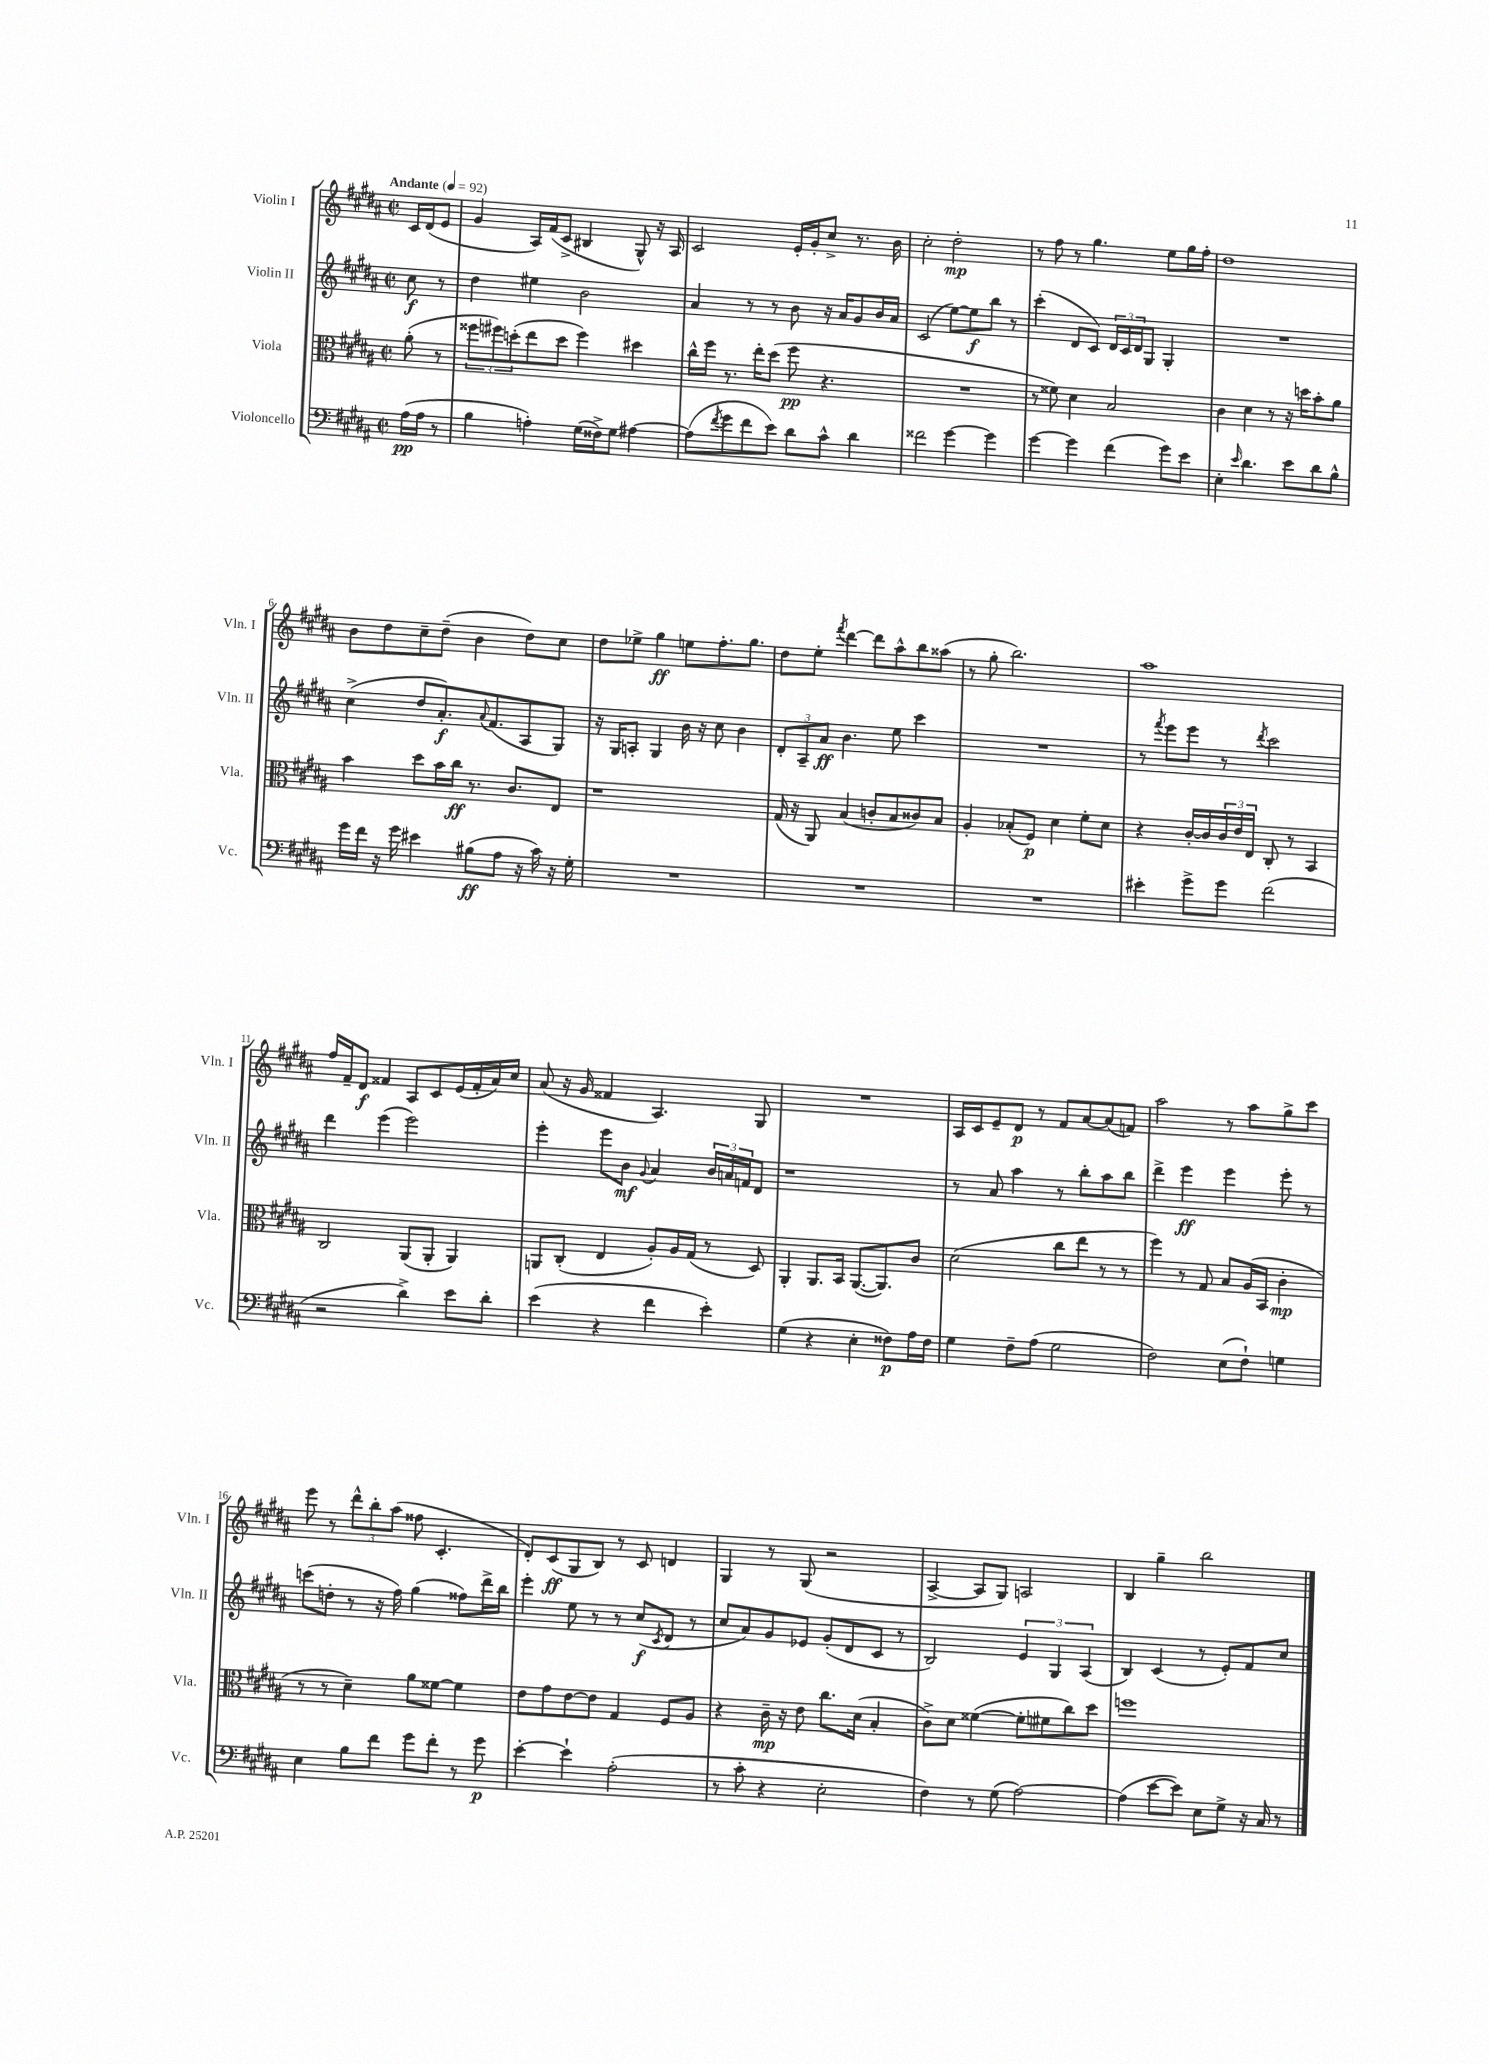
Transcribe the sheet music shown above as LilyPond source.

<<
\new StaffGroup <<
\new Staff = "s0" \with { instrumentName = "Violin I" shortInstrumentName = "Vln. I" } {
    \clef treble \key b \major \defaultTimeSignature \time 2/2 \partial 4 \tempo "Andante" 4 = 92
    cis'16 dis'16( e'8 |
    gis'4 ais16) fis'16( cis'8-> bis4 gis8-^) r16 ais16 |
    cis'2 e'16-. gis'16-. cis''8-> r8. b'16 |
    cis''2-. dis''2-.\mp |
    r8 fis''8 r8 gis''4. e''8 gis''16 fis''16-. |
    dis''1 |
    b'8 dis''8 cis''8-- dis''8--( b'4 dis''8) cis''8 |
    dis''8 ees''8-> gis''4\ff e''8 fis''8.-. gis''8. |
    dis''8 e''8-. \acciaccatura { fis'''8 } dis'''4~ dis'''8 ais''8-^ b''8 aisis''8( |
    r8 gis''8-. b''2.) |
    ais''1 |
    fis''16 fis'16-- dis'8\f fisis'4 ais8 cis'8 e'16( fisis'16-. ais'16) cis''16 |
    ais'8( r16 gis'16 fisis'4 ais4.) gis8 |
    R1 |
    ais16 cis'16 e'8-- dis'8\p r8 fis'8 ais'8~ ais'8( f'8) |
    ais''2 r8 ais''8 gis''8-> cis'''8 |
    e'''8 r8 \tuplet 3/2 { dis'''8-^ b''8-. ais''8( } fisis''8 cis'4.-. |
    dis'8-.) cis'8\ff( gis8 b8) r8 cis'8 d'4 |
    gis4 r8 gis8( r2 |
    ais4~-> ais8 gis8) a2 |
    b4 gis''4-- b''2 \bar "|." |
}
\new Staff = "s1" \with { instrumentName = "Violin II" shortInstrumentName = "Vln. II" } {
    \clef treble \key b \major \defaultTimeSignature \time 2/2 \partial 4
    cis''8\f r8 |
    dis''4 eis''4 b'2 |
    ais'4 r8 r8 b'8 r16 ais'16 gis'8 b'16 ais'16 |
    cis'2( e''8~) e''8\f b''8 r8 |
    cis'''4-.( dis'8 cis'8) \tuplet 3/2 { dis'16 cis'16 dis'16 } gis8 gis4-. |
    R1 |
    cis''4->( dis''8 ais'8.-.\f) \appoggiatura { ais'8 } fis'8.( ais8 gis8) |
    r16 gis16 a8-. gis4 b'16 r16 cis''8 b'4 |
    \tuplet 3/2 { dis'8-. ais8-- ais'8\ff } b'4. e''8 cis'''4 |
    R1 |
    r8 \acciaccatura { fis'''8 } e'''8 e'''8 r8 \acciaccatura { dis'''8 } cis'''2 |
    dis'''4 e'''4( e'''2) |
    e'''4-. e'''8 b'8\mf \appoggiatura { gis'8 } ais'4 \tuplet 3/2 { b'16 a'16 f'16 } dis'8 |
    r1 |
    r8 ais'8 ais''4 r8 b''8-. ais''8 b''8 |
    dis'''4-> e'''4\ff e'''4 e'''8-. r8 |
    c'''8( d''8-. r8 r16 fis''16) gis''4( fisis''8) dis'''16-> b''16 |
    e'''4-. e''8 r8 r8 cis''8\f( \acciaccatura { cis'8 } dis'8 r8 |
    cis''8 ais'8) gis'8 ees'8 gis'8-.( dis'8 cis'8 r8 |
    b2) \tuplet 3/2 { e'4 gis4 ais4( } |
    b4) cis'4( r8 e'8-.) fis'8 cis''8 \bar "|." |
}
\new Staff = "s2" \with { instrumentName = "Viola" shortInstrumentName = "Vla." } {
    \clef alto \key b \major \defaultTimeSignature \time 2/2 \partial 4
    ais'8-.( r8 |
    \tuplet 3/2 { fisis''8 fis''8) d''8-.( } e''8 d''8 fis''4) dis''4 |
    cis''16-^ fis''16 r8. e''16-. dis''8( fis''8\pp r4. |
    R1 |
    r8 fisis'8) dis'4 b2 |
    cis'4 dis'4 r8 r16 d''16 b'8-. ais'8 |
    b'4 dis''8 b'16 cis''16\ff r8. cis'8. e8 |
    r1 |
    gis16( r16 ais,8) b4( c'8-. b8 cisis'8) b8 |
    ais4-. bes8-.( fis8\p) dis'4 fis'8-. dis'8 |
    r4 cis'16~-. cis'16 \tuplet 3/2 { cis'16 e'16 e16 } cis8-. r8 b,4 |
    cis2 ais,8( ais,8-. ais,4) |
    a,8 cis8-.( e4 ais8-.) ais16 gis16( r8 dis8) |
    ais,4-. ais,8. b,16 ais,8.~( ais,8.) cis'8 |
    dis'2( cis''8 e''8 r8 r8 |
    fis''4) r8 gis8 b8 ais16( b,16 cis'4-.\mp |
    r8 r8 dis'4--) ais'8 fisis'8~ fisis'4 |
    e'8 gis'8 e'8~ e'8 gis4 fis8 ais8 |
    r4 cis'16--\mp r16 e'8 cis''8. dis'16( b4-. |
    cis'8->) dis'8 fisis'4~( fisis'8-. fis'8 cis''8) dis''8 |
    f''1 \bar "|." |
}
\new Staff = "s3" \with { instrumentName = "Violoncello" shortInstrumentName = "Vc." } {
    \clef bass \key b \major \defaultTimeSignature \time 2/2 \partial 4
    ais16\pp( ais16 r8 |
    b4 a4-.) gis16( fisis16->) gis8 ais4~ |
    ais8( \acciaccatura { fis'8 } gis'8 fis'8 e'8) dis'8 cis'8-^ dis'4 |
    fisis'2 gis'4~ gis'4 |
    gis'4~ gis'4 fis'4( gis'8) e'8 |
    e4-. \grace { e'16 } dis'4. e'8 dis'8 b8-^ |
    gis'16 fis'16 r16 gis'16 eis'4 bis8\ff( ais8 r16 cis'16) r16 gis16-. |
    R1 |
    R1 |
    R1 |
    eis'4-. gis'8-> gis'8 fis'2( |
    r2 dis'4->) e'8 dis'8-. |
    e'4( r4 fis'4 e'4-.) |
    gis4( r4 e4-. fisis8\p) ais16 fisis16 |
    gis4 fis8-- ais8( gis2 |
    fis2) e8( fis8-!) g4 |
    e4 b8 fis'8 gis'8 fis'8-. r8 gis'8\p |
    e'4~-. e'4-! ais2-.( |
    r8 cis'8-. r4 e2-. |
    fis4) r8 gis8( ais2~) |
    ais4( e'8~ e'8) e8 gis8-> r16 cis16 r8 \bar "|." |
}
>>
>>
